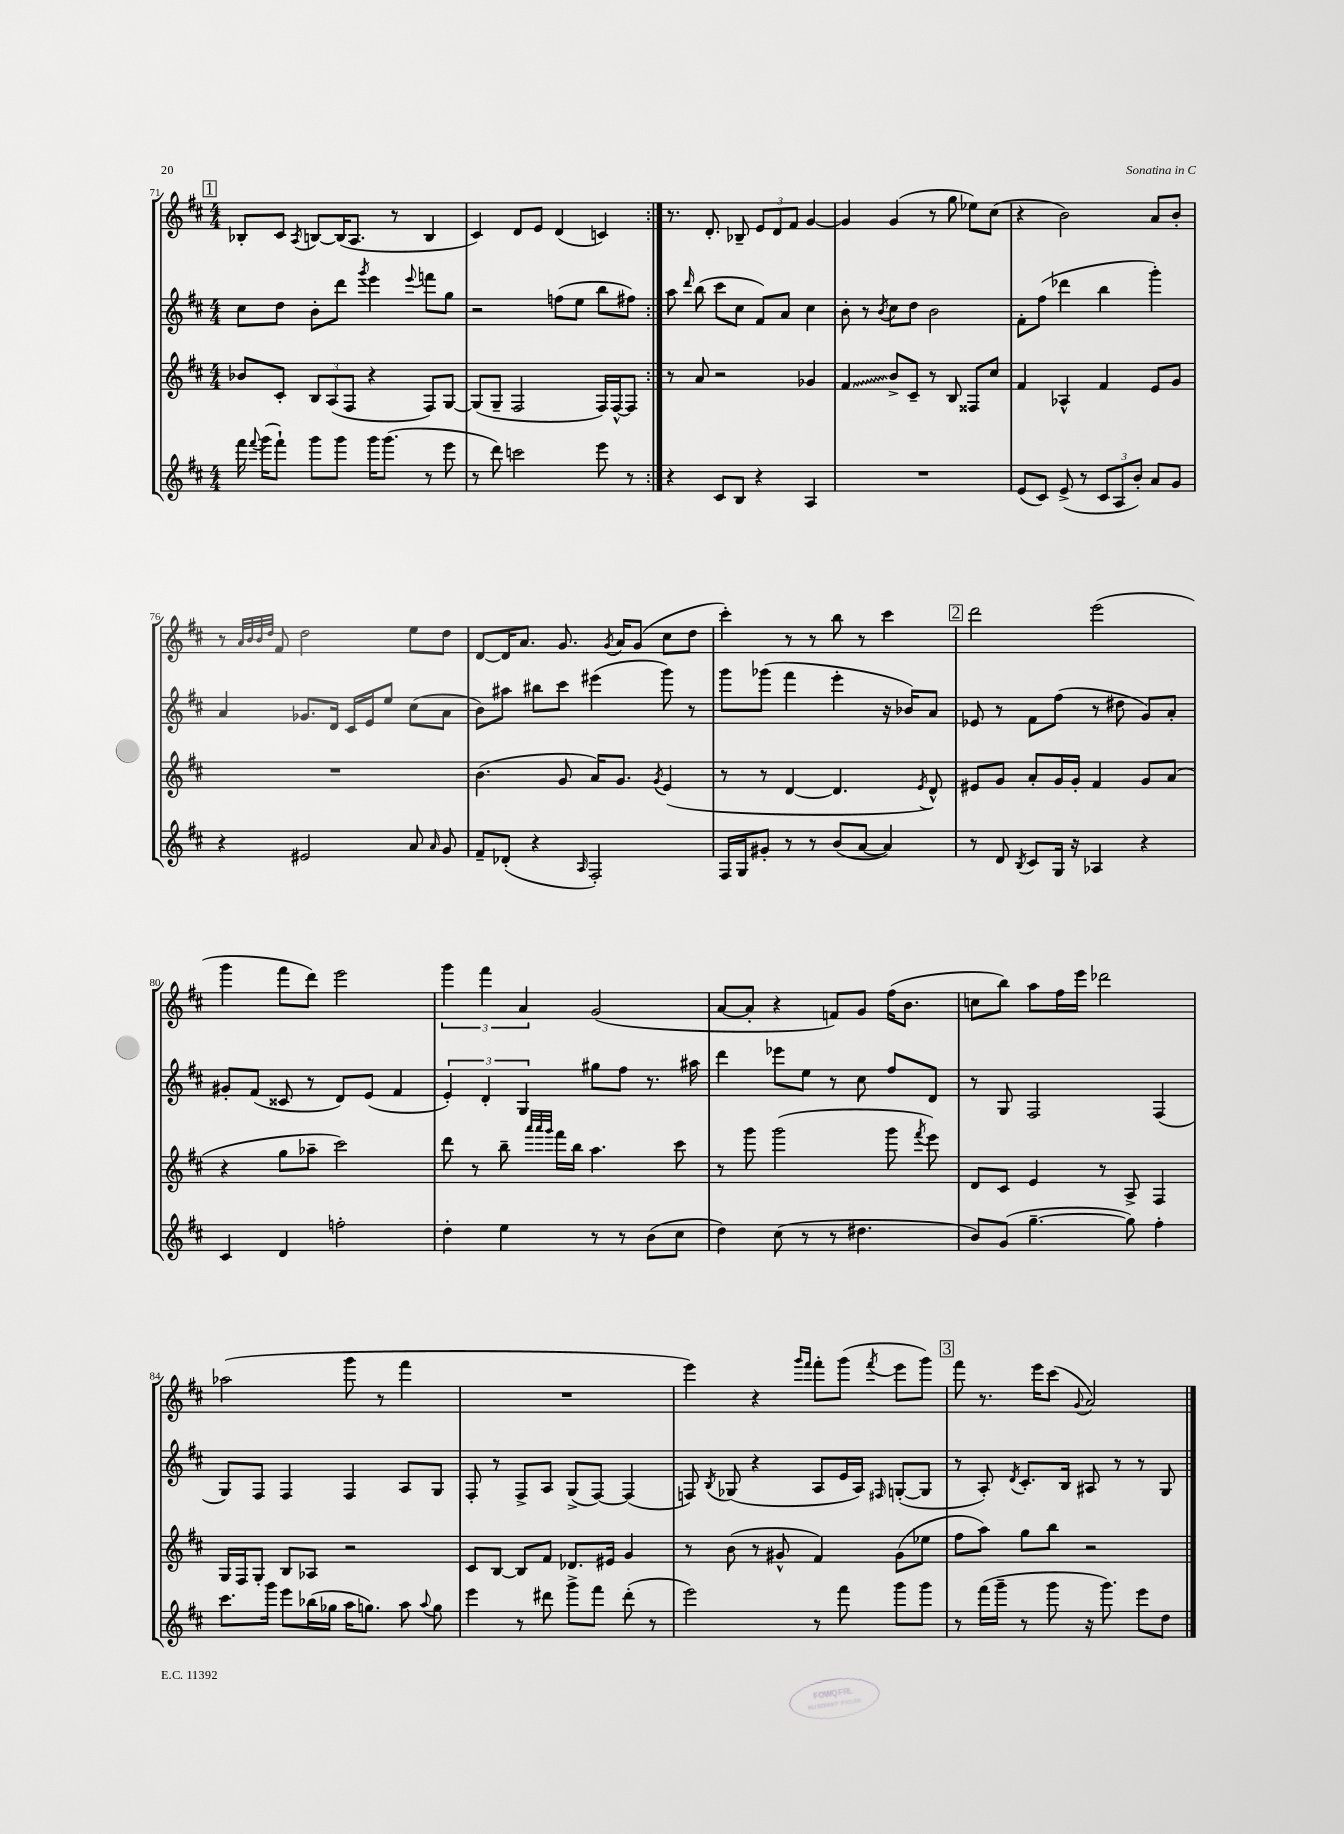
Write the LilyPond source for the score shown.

<<
\new StaffGroup <<
\new Staff = "s0" {
    \clef treble \key d \major \numericTimeSignature \time 4/4
    \autoBeamOff \repeat volta 2 { \mark \markup { \box "1" } bes8[-. cis'8] \acciaccatura { a8 } b8[~ b16( a8.] r8 b4 |
    cis'4) d'8[ e'8] d'4( c'4) | }
    r8. d'8.-. bes8-- \tuplet 3/2 { e'8[ d'8 fis'8] } g'4~ |
    g'4 g'4( r8 g''8 ees''8[) cis''8]( |
    r4 b'2) a'8[ b'8]-. |
    r8 \grace { a'32[ b'32 b'32 d''32] } fis'8 d''2 e''8[ d''8] |
    d'8[~ d'16 a'8.] g'8. \acciaccatura { g'8 } a'16[ g'8]( cis''8[ d''8] |
    cis'''4-.) r8 r8 b''8 r8 cis'''4 |
    \mark \markup { \box "2" } d'''2 e'''2( |
    g'''4 fis'''8[ d'''8]) e'''2 |
    \tuplet 3/2 { g'''4 fis'''4 a'4 } g'2( |
    a'8[~ a'8]-. r4 f'8[) g'8] fis''16[( b'8.] |
    c''8[ b''8]) a''8[ fis''16 e'''16] des'''2 |
    aes''2( g'''8 r8 fis'''4 |
    R1 |
    e'''4) r4 \grace { g'''16[ fis'''16] } fis'''8[-. g'''8]( \acciaccatura { fis'''8 } e'''8[ g'''8]) |
    \mark \markup { \box "3" } fis'''8 r8. e'''16[ cis'''8]( \appoggiatura { g'8 } a'2) \bar "|." |
}
\new Staff = "s1" {
    \clef treble \key d \major \numericTimeSignature \time 4/4
    \autoBeamOff \repeat volta 2 { \mark \markup { \box "1" } cis''8[ d''8] b'8[-. d'''8] \acciaccatura { g'''8 } e'''4 \appoggiatura { e'''8 } f'''8[ g''8] |
    r2 f''8[( e''8] b''8[ fis''8]) | }
    a''8 \grace { d'''16 } b''8( cis'''8[ cis''8] fis'8[) a'8] cis''4 |
    b'8-. r8 \acciaccatura { b'8 } cis''8[ d''8] b'2 |
    fis'8[-. fis''8]( des'''4 b''4 g'''4-.) |
    a'4 ges'8.[ d'16] cis'16[ e'16 e''8] cis''8[( a'8] |
    b'8[) ais''8] bis''8[ cis'''8] eis'''4( g'''8) r8 |
    g'''8[ ges'''8]( fis'''4 e'''4-. r16 bes'16[) a'8] |
    \mark \markup { \box "2" } ees'8 r8 fis'8[ fis''8]( r8 dis''8 g'8[) a'8]-. |
    gis'8[-. fis'8]( cisis'8 r8 d'8[) e'8]( fis'4 |
    \tuplet 3/2 { e'4-.) d'4-. g4 } gis''8[ fis''8] r8. ais''16 |
    d'''4 ees'''8[ e''8] r8 cis''8 fis''8[ d'8] |
    r8 g8 fis2 fis4( |
    g8[) fis8] fis4 fis4 a8[ g8] |
    fis8-. r8 fis8[-> a8] g8[->( fis8]~) fis4( |
    f8) \acciaccatura { b8 } ges8( r4 a8[ e'16 a16]) \grace { fis16 } g8[~-.( g8] |
    \mark \markup { \box "3" } r8 a8-.) \acciaccatura { d'8 } cis'8.[-. b16] ais8 r8 r8 g8 \bar "|." |
}
\new Staff = "s2" {
    \clef treble \key d \major \numericTimeSignature \time 4/4
    \autoBeamOff \repeat volta 2 { \mark \markup { \box "1" } bes'8[ cis'8]-. \tuplet 3/2 { b8[ a8( fis8] } r4 fis8[) g8]~ |
    g8[( g8]-- fis2 fis16[) fis16~-^ fis8] | }
    r8 a'8 r2 ges'4 |
    \once \override Glissando.style = #'zigzag fis'4\glissando b'8[-> cis'8]-- r8 b8 fisis8[ cis''8] |
    fis'4 aes4-^ fis'4 e'8[ g'8] |
    R1 |
    b'4.( g'8 a'16[) g'8.] \acciaccatura { g'8 } e'4( |
    r8 r8 d'4~ d'4. \acciaccatura { e'8 } d'8-^) |
    \mark \markup { \box "2" } eis'8[ g'8] a'8[-. g'16 g'16]-. fis'4 g'8[ a'8]( |
    r4 g''8[ aes''8]-- cis'''2) |
    d'''8 r8 b''8-- \grace { a'''32[ a'''32 g'''32] } fis'''16[ b''16] a''4. cis'''8 |
    r8 g'''8 g'''2( g'''8 \acciaccatura { fis'''8 } e'''8) |
    d'8[ cis'8] e'4 r8 a8-> fis4 |
    g16[ fis16 g8]-. b8[ aes8] r2 |
    cis'8[ b8]~ b8[ fis'8] des'8.[ eis'16] g'4 |
    r8 b'8( r8 gis'8-^ fis'4) gis'8[( ees''8] |
    \mark \markup { \box "3" } fis''8[ a''8]) g''8[ b''8] r2 \bar "|." |
}
\new Staff = "s3" {
    \clef treble \key d \major \numericTimeSignature \time 4/4
    \autoBeamOff \repeat volta 2 { \mark \markup { \box "1" } fis'''16 \appoggiatura { fis'''8 } g'''16[( fis'''8]-!) g'''8[ g'''8] g'''16[ g'''8.]( r8 e'''8 |
    r8 d'''8) c'''2 e'''8 r8 | }
    r4 cis'8[ b8] r4 a4 |
    R1 |
    e'8[( cis'8]) e'8->( r8 \tuplet 3/2 { cis'8[ a8 b'8]-.) } a'8[ g'8] |
    r4 eis'2 a'8 \grace { a'16 } g'8 |
    fis'8[-- des'8]-.( r4 \grace { a16 } fis2-.) |
    fis16[ g16 gis'8]-. r8 r8 b'8[( a'8]~ a'4) |
    \mark \markup { \box "2" } r8 d'8 \acciaccatura { b8 } cis'8[ g16] r16 aes4 r4 |
    cis'4 d'4 f''2-. |
    d''4-. e''4 r8 r8 b'8[( cis''8] |
    d''4) cis''8( r8 r8 dis''4. |
    b'8[) g'8]( g''4.~-- g''8) fis''4-. |
    cis'''8.[ g'''16] e'''8[ bes''16( ges''16] a''16[ g''8.]) a''8 \appoggiatura { a''8 } g''8 |
    e'''4 r8 dis'''8 g'''8[-> fis'''8] dis'''8-.( r8 |
    e'''2) r8 fis'''8 g'''8[ g'''8] |
    \mark \markup { \box "3" } r8 fis'''16[( g'''16]-- r8 g'''8 r16 g'''8.) e'''8[ d''8] \bar "|." |
}
>>
>>
\layout { \context { \Score currentBarNumber = #71 } }
